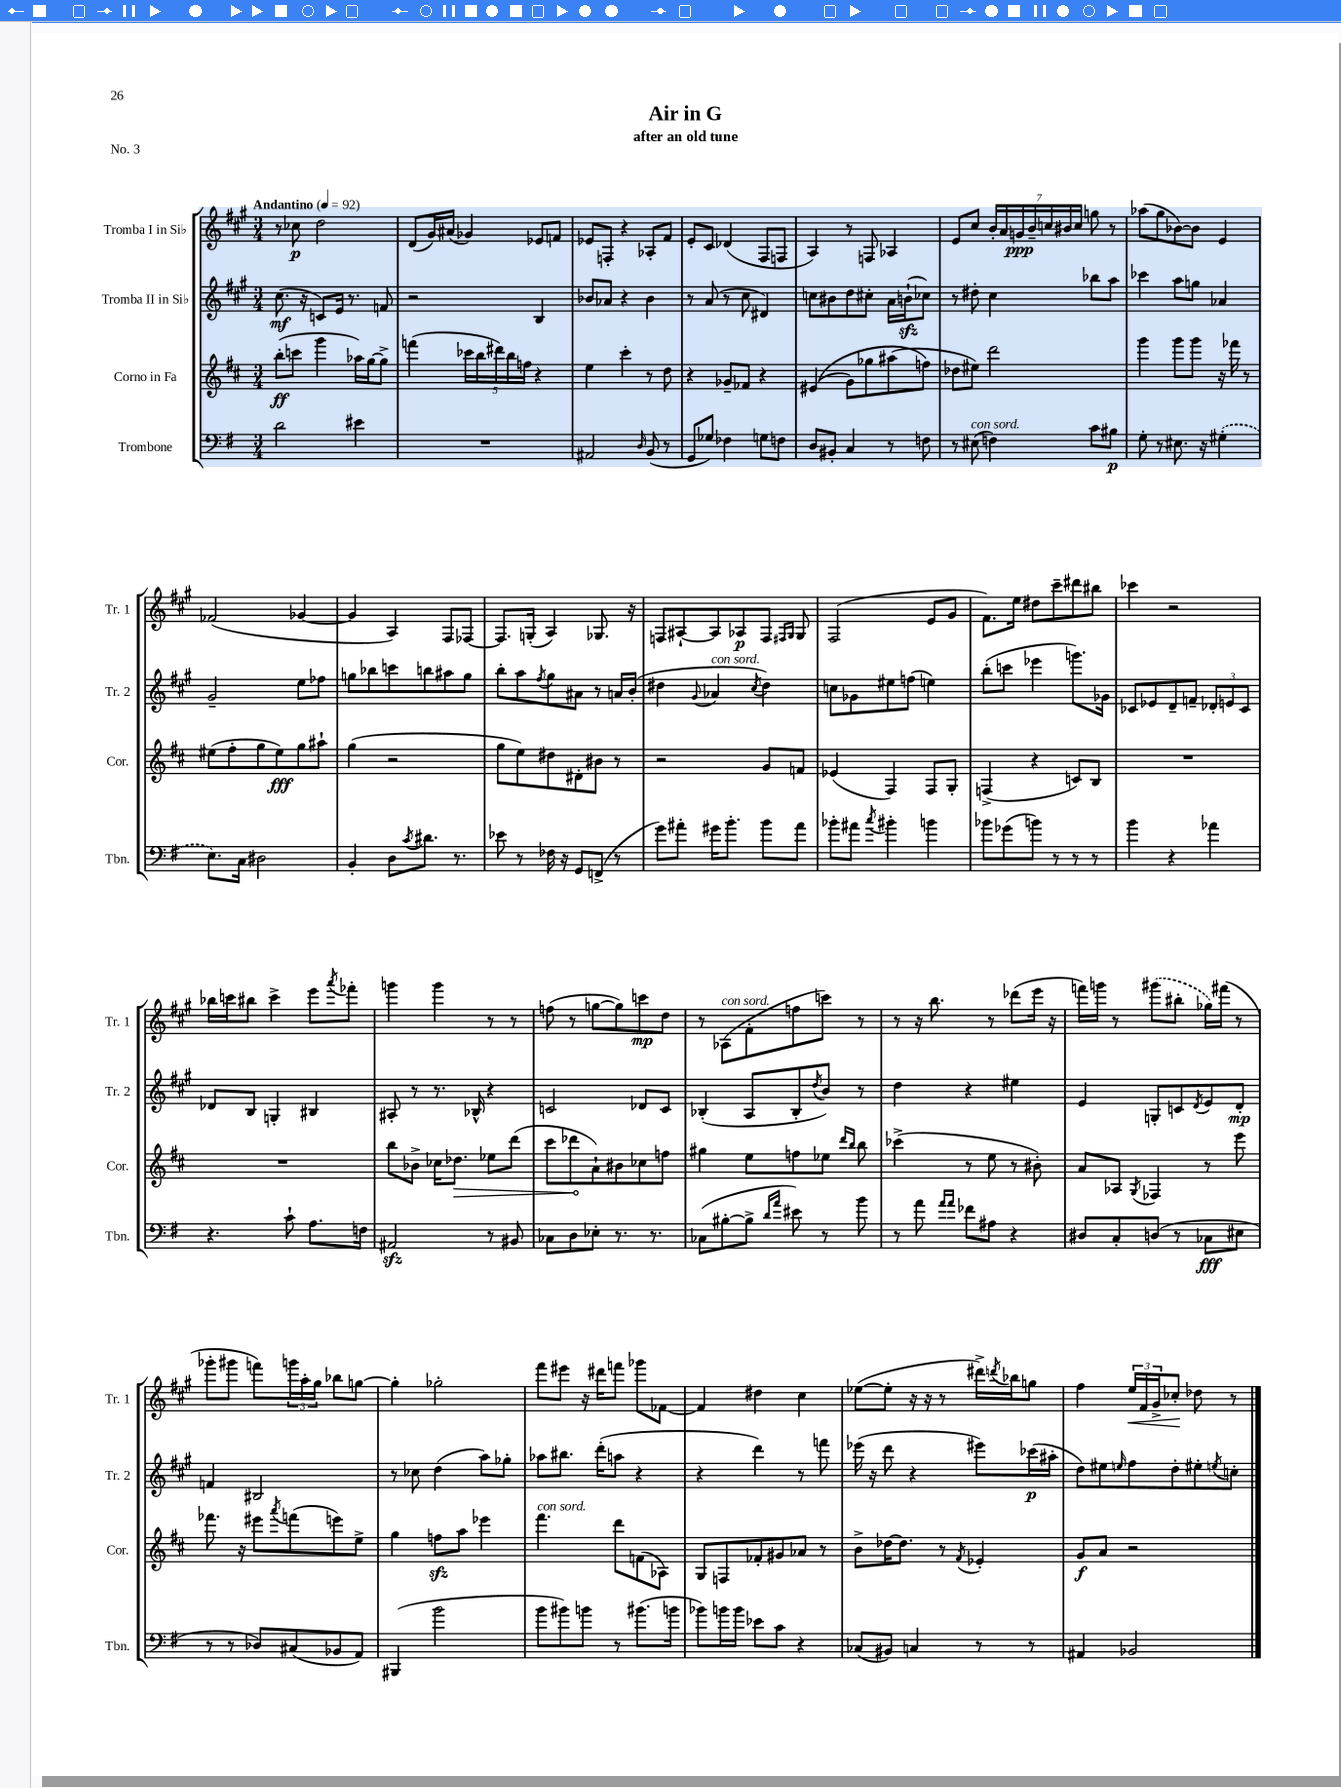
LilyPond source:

\header { title = "Air in G" subtitle = "after an old tune" piece = "No. 3" }
<<
\new StaffGroup <<
\new Staff = "s0" \with { instrumentName = "Tromba I in Sib" shortInstrumentName = "Tr. 1" } {
    \clef treble \key a \major \numericTimeSignature \time 3/4 \tempo "Andantino" 4 = 92
    r8 ces''8\p d''2 |
    d'8( gis'16) ais'16( ges'4) ees'8 f'8 |
    ees'8 f8-. r4 aes8-. fis'8 |
    e'8-. cis'8 des'4( fis8 f8 |
    a4) r8 f8 aes4 |
    e'8 cis''8 \tuplet 7/4 { b'16-. a'16 g'16\ppp b'16-- c''16 bis'16 c''16 } g''8 r8 |
    aes''8( gis''8 bes'8~) bes'8 e'4 |
    fes'2( ges'4~ |
    ges'4 a4) fis8 fes8~ |
    fes8. g16-.( a4) ges8. r16 |
    f8 ais8~-! ais8 aes8\p f8 \grace { fis16 gis16 } gis8 |
    fis2( e'8 gis'8 |
    fis'8.) e''16 dis''8 cis'''8-- dis'''8 bis''8 |
    ces'''4 r2 |
    bes''16 c'''16 bis''8 c'''4-> e'''8 \acciaccatura { a'''8 } fes'''8-. |
    g'''4 g'''4 r8 r8 |
    f''8( r8 g''8~ g''8) c'''8\mp d''8 |
    r8 aes8^\markup { \italic "con sord." }( fis'8-. f''8 c'''8) r8 |
    r8 r16 b''8. r8 des'''8( e'''16 r16 |
    f'''16) g'''16 r8 \once \slurDashed gis'''8( bis''8-. ges''16) fis'''16( r8 |
    ges'''8-. gis'''8 f'''8) \tuplet 3/2 { g'''16 a''16-. gis''16 } bes''8 g''8~ |
    g''4-. ges''2-. |
    fis'''8 eis'''8 r16 dis'''16 f'''8 ges'''8 fes'8~ |
    fes'4 dis''4 cis''4 |
    ees''8~( ees''8-. r16 r16 r8 dis'''16->) \acciaccatura { d'''8 } bes''16 g''8 |
    fis''4 \tuplet 3/2 { e''16\< fis'16 gis'16-> } ces''8-.\! des''8 r8 \bar "|." |
}
\new Staff = "s1" \with { instrumentName = "Tromba II in Sib" shortInstrumentName = "Tr. 2" } {
    \clef treble \key a \major \numericTimeSignature \time 3/4
    cis''8.\mf( r16 c'8) e'16 r8. f'8 |
    r2 b4 |
    bes'8 aes'8 r4 bes'4 |
    r8 a'8( r8 cis''8 dis'4) |
    c''8 bis'8 d''8 cis''8-. a'16 b'16-!\sfz( ces''8) |
    r8 dis''8-. cis''4 bes''8 a''8 |
    ces'''4 a''8 g''8 aes'4 |
    gis'2-- e''8 fes''8 |
    g''8 bes''8 c'''8 b''8 ais''8 g''8 |
    b''8-. a''8 \acciaccatura { fis''8 } gis''8 ais'8 r8 a'16 b'16-.( |
    dis''4 \appoggiatura { gis'8 } aes'4^\markup { \italic "con sord." } \acciaccatura { cis''8 } dis''4) |
    c''8 ges'8 eis''8 f''8( e''4) |
    b''8-.( c'''8 ees'''4 g'''8.) ges'16 |
    ces'8 ees'8 d'8-- f'8-- \tuplet 3/2 { des'8-. e'8 ces'8 } |
    des'8 b8 g4-. bis4 |
    ais8-. r8 r8. bes16-^ r4 |
    c'2 des'8 c'8 |
    bes4-.( a8 bes8-. \acciaccatura { d''8 } b'8) r8 |
    d''4 r4 eis''4 |
    e'4 g8-. c'8 \acciaccatura { d'8 } e'8 d'8-.\mp |
    f'4 bis2 |
    r8 ces''8 d''4( a''8) ges''8-. |
    aes''8 bis''8. d'''16-.( a''8 r4 |
    r4 d'''4) r8 f'''8 |
    ees'''16( r16 d'''8 r4 eis'''8) ces'''16\p( ais''16-. |
    d''8) eis''8 \grace { e''16 } fis''8 d''8-. eis''8-. \acciaccatura { e''8 } c''8-. \bar "|." |
}
\new Staff = "s2" \with { instrumentName = "Corno in Fa" shortInstrumentName = "Cor." } {
    \clef treble \key d \major \numericTimeSignature \time 3/4
    b''8-.\ff( c'''8 g'''4 aes''16) g''16~ g''8-> |
    f'''4( \tuplet 5/4 { ces'''16 b''16 dis'''16) b''16 f''16 } r4 |
    e''4 cis'''4-. r8 d''8 |
    r4 ges'8-- fes'8 r4 |
    eis'4(\( g'8) ges''8 ais''8( f''8\) |
    des''8 eis''8) d'''2 |
    g'''4 g'''8 g'''8 r16 fes'''16 r8 |
    eis''8( fis''8-. g''8 eis''8\fff) g''8 ais''8-! |
    g''4( r2 |
    g''8 e''8) dis''8 dis'8-. bis'8 r8 |
    r2 g'8 f'8 |
    ees'4( fis4) fis8 g8-. |
    f4->( r4 c'8) b8 |
    R2. |
    R2. |
    b''8 bes'8-> ces''16 \once \override Hairpin.circled-tip = ##t des''8.\> ees''8 d'''8( |
    cis'''8 des'''8\! a'8-!) bis'8 ces''8 f''8 |
    gis''4 e''8 f''8 ees''8 \grace { d'''16 b''16 } b''8 |
    ces'''4->( r8 e''8 r8 bis'8-.) |
    a'8 aes8 \acciaccatura { g8 } fes4 r8 e'''8 |
    fes'''8. r16 eis'''8 \acciaccatura { a'''8 } f'''8( e'''8) e''8-> |
    g''4 f''8\sfz a''8 ees'''4 |
    fis'''4.^\markup { \italic "con sord." } d'''8 f'8( aes8) |
    g8 f8 fes'8-. gis'8 aes'8 r8 |
    b'8-> des''16~ des''8. r8 \acciaccatura { fis'8 } ees'4-. |
    g'8\f a'8 r2 \bar "|." |
}
\new Staff = "s3" \with { instrumentName = "Trombone" shortInstrumentName = "Tbn." } {
    \clef bass \key g \major \numericTimeSignature \time 3/4
    d'2 eis'4 |
    R2. |
    ais,2 \grace { d16 } b,8( r8 |
    g,8 ges8) fes4 g8 f8 |
    d8 bis,8-. c4 r8 f8 |
    r8 eis8^\markup { \italic "con sord." }( f4) c'8 bis8\p |
    g8-. r8 eis8. r16 \once \slurDashed gis4-.( |
    e8.) c16 dis2 |
    b,4-. d8 \acciaccatura { c'8 } dis'8. r8. |
    ees'8 r8 fes16 r16 g,8 f,8->( r8 |
    g'8) ais'8-. gis'16 b'8.-. b'8 ais'8 |
    bes'8-. ais'8 \acciaccatura { c''8 } bis'4-. b'4 |
    bes'8 ges'8( b'8) r8 r8 r8 |
    b'4 r4 aes'4 |
    r4. c'8-! a8. f16 |
    ais,2\sfz r8 bis,8 |
    ces8 d8 ees8-. r8. r8. |
    ces8( bis8~-. bis8-> \grace { d'16 a'16 } eis'8) r8 b'8 |
    r8 a'8 \grace { a'16 a'16 } fes'8 ais8 r4 |
    dis8 c8-. d8( r8 ces8\fff eis8 |
    r8 r8 des8) cis8( bes,8 a,8) |
    bis,,4( b'2 |
    b'8 bis'8) b'8 r8 bis'8.( b'16 |
    bes'8) b'16 b'16 ees'8 c'8 r4 |
    ces8( bis,8) c4 r8 r8 |
    ais,4 bes,2 \bar "|." |
}
>>
>>
\layout { \context { \Score \remove "Bar_number_engraver" } }
